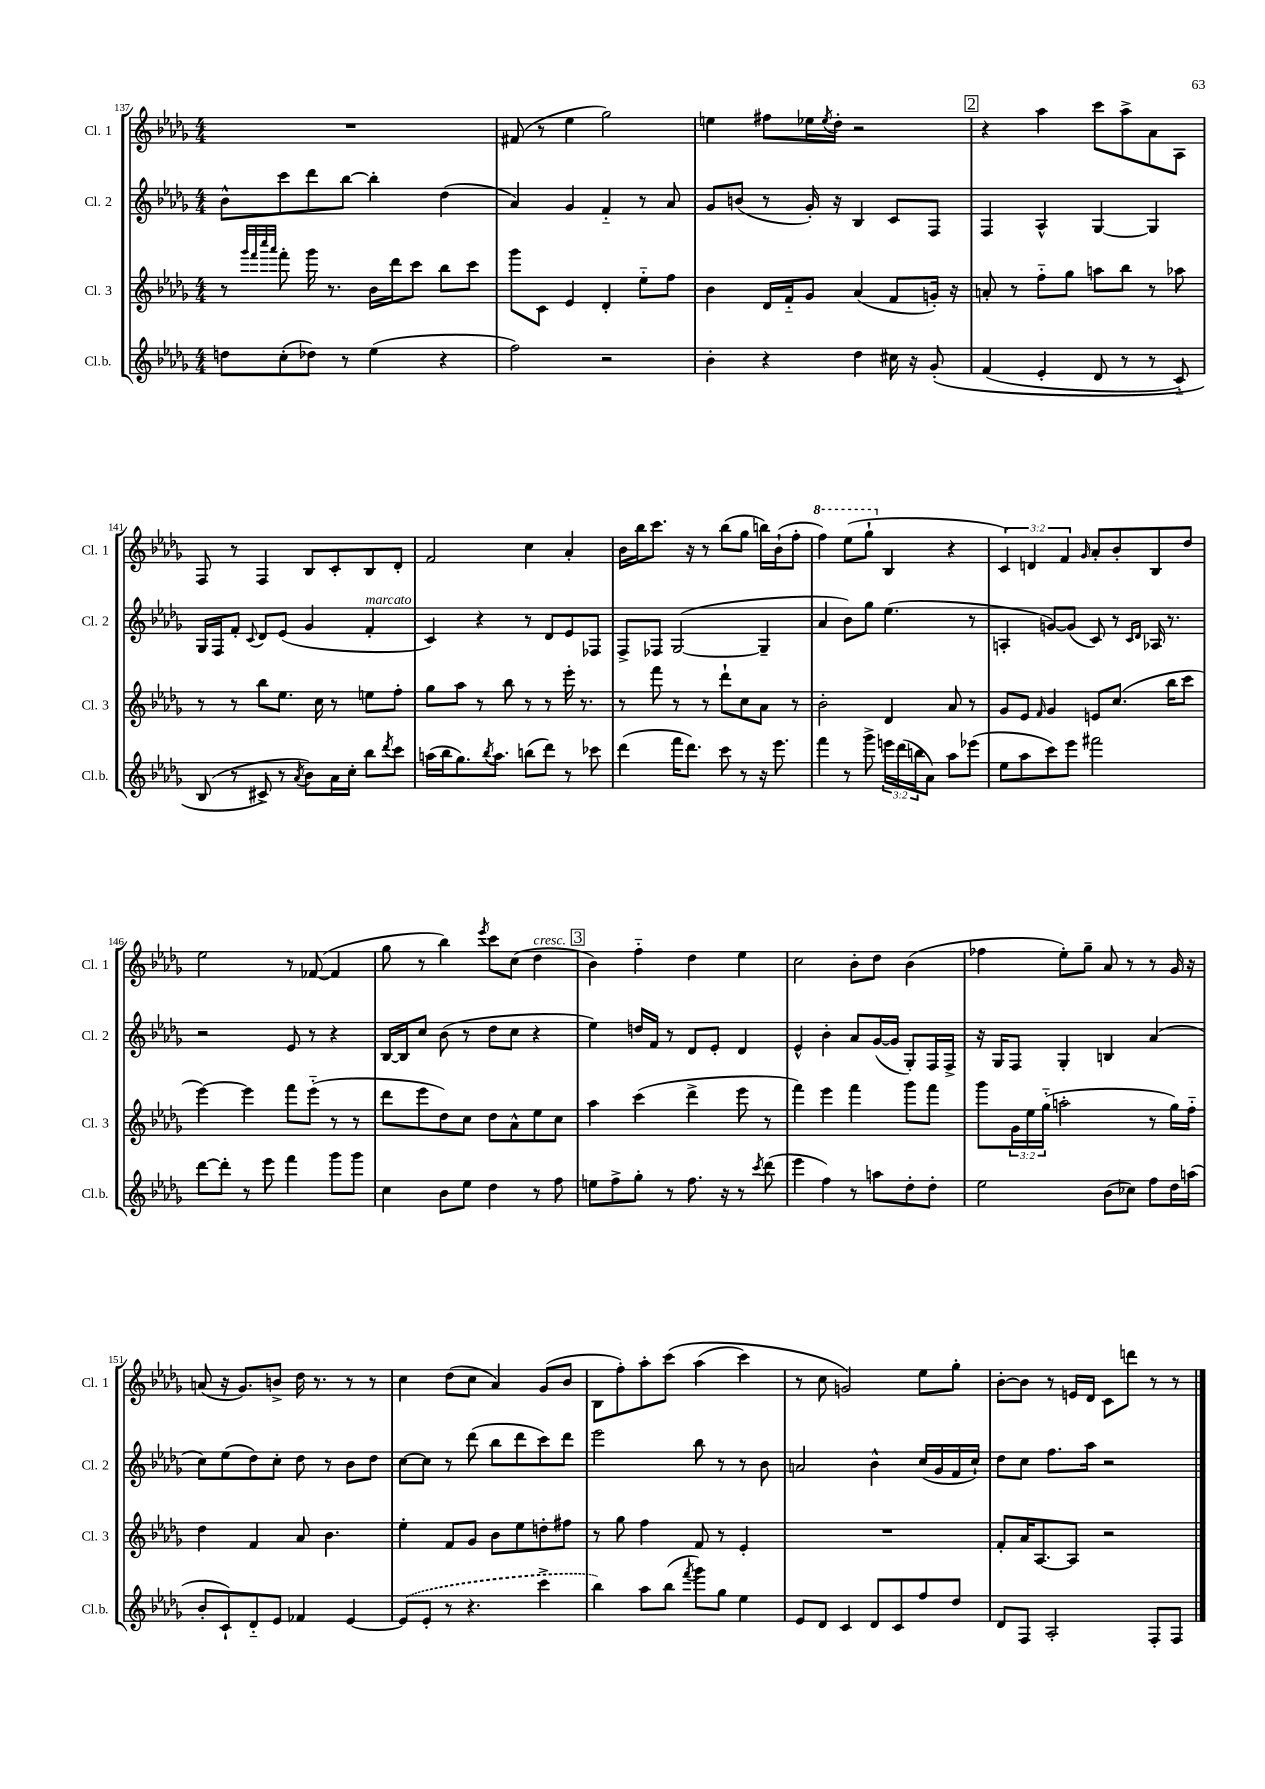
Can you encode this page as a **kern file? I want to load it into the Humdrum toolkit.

**kern	**kern	**kern	**kern
*staff4	*staff3	*staff2	*staff1
*clefG2	*clefG2	*clefG2	*clefG2
*k[b-e-a-d-g-]	*k[b-e-a-d-g-]	*k[b-e-a-d-g-]	*k[b-e-a-d-g-]
*M4/4	*M4/4	*M4/4	*M4/4
8dd	8r	8b-^^	1r
.	32qqggg-	.	.
.	32qqfff	.	.
.	32qqcccc	.	.
.	32qqaaa-	.	.
(8cc'	8fff'	8ccc	.
8dd-)	16ggg-	8ddd-	.
.	8.r	.	.
8r	.	[8bb-	.
(4ee-	16b-	4bb-']	.
.	16ddd-	.	.
.	8ccc	.	.
4r	8bb-	(4dd-	.
.	8ccc	.	.
=	=	=	=
2ff)	8ggg-	4a-)	(8f#
.	8c	.	8r
.	4e-	4g-	4ee-
2r	4d-'	4f'~	2gg-)
.	8ee-'~	8r	.
.	8ff	8a-	.
=	=	=	=
4b-'	4b-	8g-	4ee
.	.	(8b	.
4r	16d-	8r	8ff#
.	16f'~	.	.
.	8g-	16g-')	16ee-
.	.	.	8qee-
.	.	16r	16dd-'
4dd-	(4a-	4B-	2r
16cc#	8f	8c	.
16r	.	.	.
&(8g-'	16g')	8F	.
.	16r	.	.
=	=	=	=
(4f	8a'	4F	4r
.	8r	.	.
4e-'	8ff'~	4A-^^	4aa-
.	8gg-	.	.
8d-	8aa	[4G-	8ccc
8r	8bb-	.	8aa-^
8r	8r	4G-]	8a-
8c'~)	8aa-	.	8A-
=	=	=	=
(8B-	8r	16G-	8F
.	.	16F	.
8r	8r	8f'	8r
.	.	8qqc	.
8c#^&)	8bb-	8d-	4F
8r	8.ee-	(8e-	.
8qa-	.	.	.
8b-)	.	4g-	8B-
.	16cc	.	.
16a-	8r	.	8c'
16cc'	.	.	.
8bb-	8ee	4f'	8B-
8qddd-	.	.	.
8ccc	8ff'	.	8d-'
=	=	=	=
(16aa	8gg-	4c)	2f
16bb-	.	.	.
8.gg-)	8aa-	.	.
.	8r	4r	.
8qbb-	.	.	.
8.aa	.	.	.
.	8bb-	.	.
(8bb	8r	8r	4cc
8ddd-)	8r	8d-	.
8r	16eee-'	8e-	4a-'
.	8.r	.	.
8ccc-	.	8F-	.
=	=	=	=
(4ddd-	8r	8F^	16b-
.	.	.	16bb-
.	8fff	8F-	8.ccc
16fff	8r	([2G-	.
8.ddd-)	.	.	16r
.	8r	.	8r
8ccc	8ddd-`	.	(8bb-
8r	8cc	.	8gg-
16r	8a-	4G-~]	16bb)
8.eee-	.	.	(16b-`
.	8r	.	8ff'
=	=	=	=
4fff	2b-'	4a-	4fff)
8r	.	8b-)	(8eee-
8ggg-^	.	8gg-	8ggg-`
24eee	4d-	(4.ee-	4B-
(24ddd-	.	.	.
24bb	.	.	.
8a-)	.	.	.
8aa-	8a-	.	4r
(8eee-	8r	8r	.
=	=	=	=
8ee-	8g-	4A'	6c)
8aa-	8e-	.	.
.	.	.	6d
.	16qqf	.	.
8ccc)	4g-	[8g)	.
.	.	.	6f
8eee-	.	(8g]	.
.	.	.	16qqg-
2fff#	8e	8c)	8a-'
.	(8.cc	8r	8b-'
.	.	16qqc	.
.	.	16qqd-	.
.	.	16A-	8B-
.	16bb-	8.r	.
.	8ccc	.	8dd-
=	=	=	=
[8ddd-	[4eee-)	2r	2ee-
8ddd-']	.	.	.
8r	4eee-]	.	.
8eee-	.	.	.
4fff	8fff	8e-	8r
.	(8eee-'~	8r	([8f-
8ggg-	8r	4r	4f-]
8ggg-	8r	.	.
=	=	=	=
4cc	8ddd-	[16B-	8gg-
.	.	16B-]	.
.	8eee-	8cc	8r
8b-	8dd-)	(8b-	4bb-)
8ee-	8cc	8r	.
.	.	.	8qeee-
4dd-	8dd-	8dd-	8ccc
.	8a-^^	8cc	(8cc
8r	8ee-	4r	4dd-
8ff	8cc	.	.
=	=	=	=
8ee	4aa-	4ee-)	4b-)
8ff^	.	.	.
8gg-'	(4ccc	16dd	4ff'~
.	.	16f	.
8r	.	8r	.
8.ff	4ddd-^	8d-	4dd-
.	.	8e-'	.
16r	.	.	.
8r	8eee-	4d-	4ee-
8qccc	.	.	.
(8ddd-	8r	.	.
=	=	=	=
4eee-	4fff)	4e-^^	2cc
4ff)	4eee-	4b-'	.
8r	4fff	8a-	8b-'
8aa	.	([16g-	8dd-
.	.	16g-]	.
8dd-'	8ggg-	8G-')	(4b-
8dd-'	8fff	16F	.
.	.	16F^	.
=	=	=	=
2ee-	8ggg-	16r	4ff-
.	.	16G-	.
.	24g-	8F	.
.	24ee-	.	.
.	(24gg-'~	.	.
.	2aa'	4G-'	8ee-')
.	.	.	8gg-~
(8b-	.	4B	8a-
8cc-)	.	.	8r
8ff	8r	(4a-	8r
16dd-	16gg-)	.	16g-
(16aa	16ff'~	.	16r
=	=	=	=
8b-'	4dd-	8cc)	(8a
8c`)	.	(8ee-	16r
.	.	.	8.g-)
8d-'~	4f	8dd-)	.
8e-	.	8cc'	8b^
4f-	8a-	8dd-	16dd-
.	.	.	8.r
.	4.b-	8r	.
[4e-	.	8b-	8r
.	.	8dd-	8r
=	=	=	=
(8e-]	4ee-'	[8cc	4cc
8e-'	.	8cc]	.
8r	8f	8r	(8dd-
4.r	8g-	(8ddd-	8cc
.	8b-	8bb-	4a-)
.	8ee-	8ddd-	.
4ccc^	8dd'	8ccc)	(8g-
.	8ff#	8ddd-	8b-
=	=	=	=
4bb-)	8r	2eee-	8B-
.	8gg-	.	8ff')
8aa-	4ff	.	8aa-'
(8bb-	.	.	&(8ccc
8qfff	.	.	.
8ggg-)	8f	8bb-	(4aa-
8gg-	8r	8r	.
4ee-	4e-'	8r	4ccc)
.	.	8b-	.
=	=	=	=
8e-	1r	2a	8r
8d-	.	.	8cc
4c	.	.	2g&)
8d-	.	4b-^^	.
8c	.	.	.
8ff	.	(16cc	8ee-
.	.	16g-	.
8dd-	.	16f	8gg-'
.	.	16cc`)	.
=	=	=	=
8d-	8f'	8dd-	[8b-'
8F	16a-	8cc	8b-]
.	[8.A-	.	.
2A-'	.	8.ff	8r
.	8A-]	.	16e
.	.	16aa-	16d-
.	2r	2r	8c
.	.	.	8ddd
8F'	.	.	8r
8F	.	.	8r
==	==	==	==
*-	*-	*-	*-
